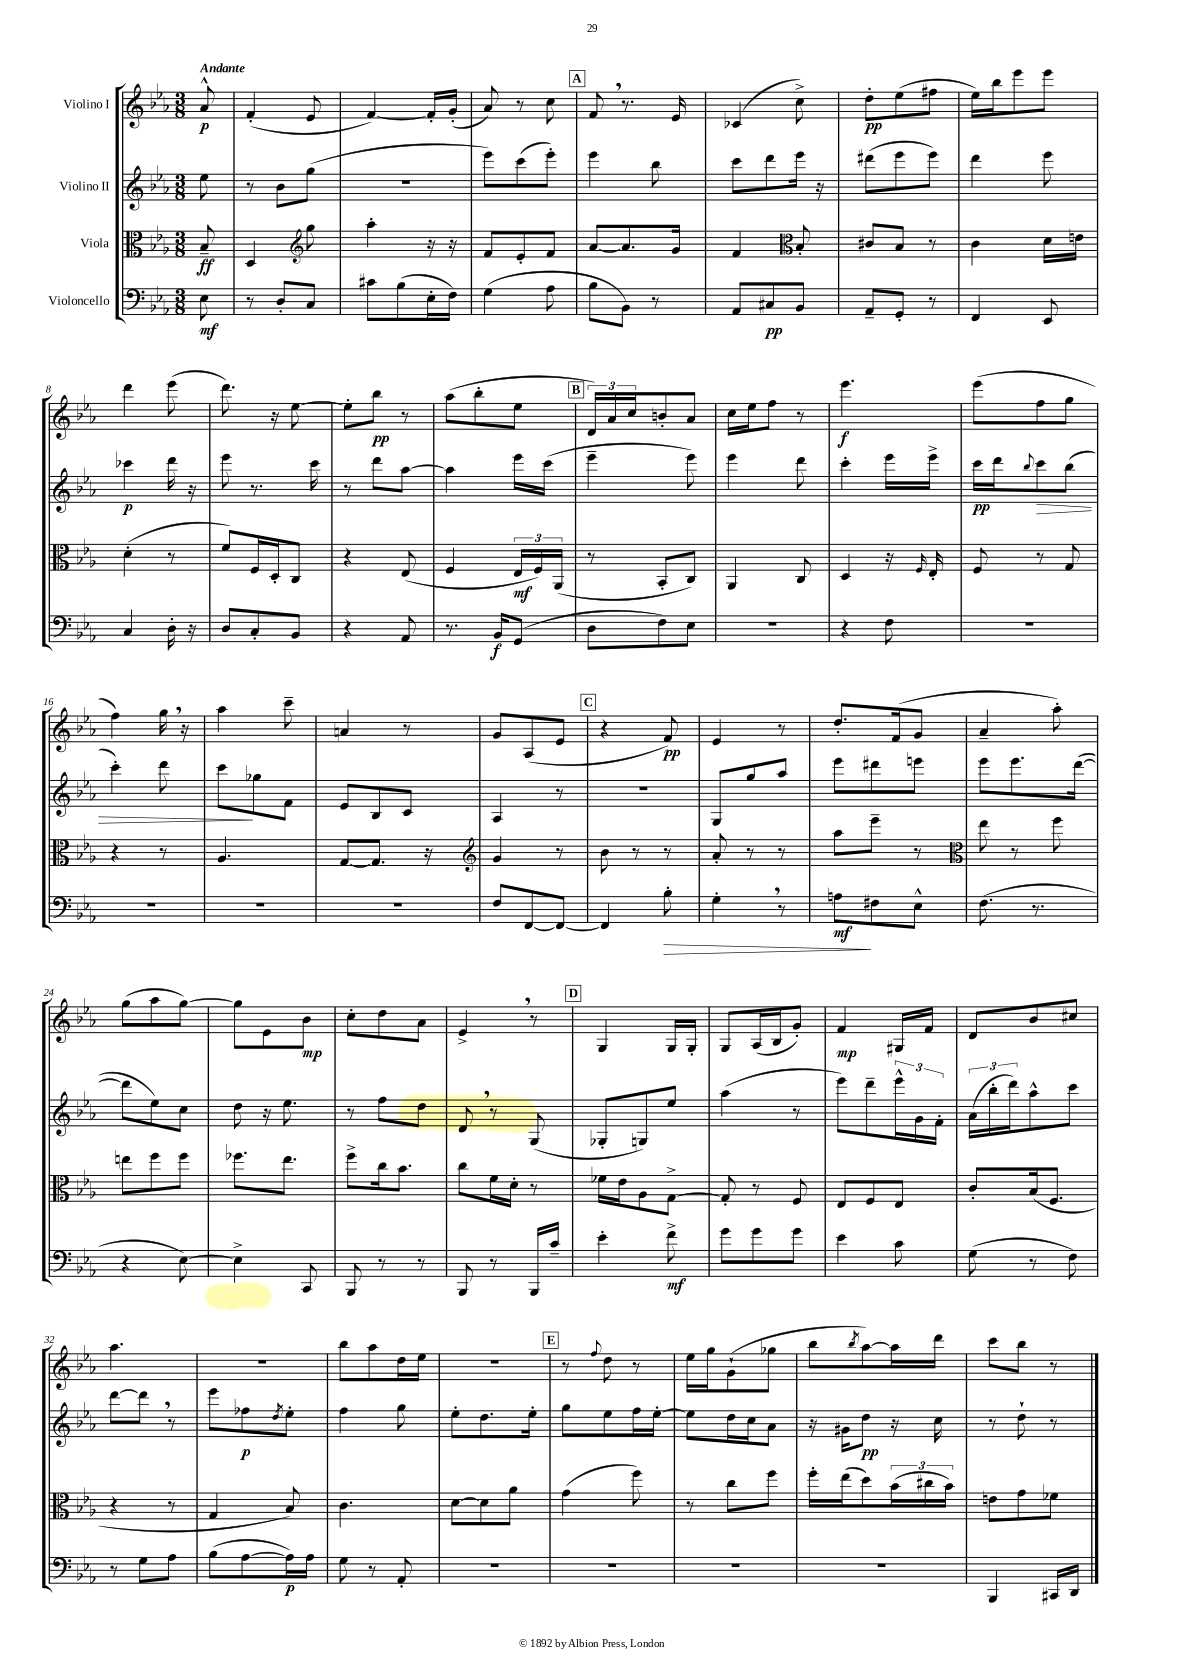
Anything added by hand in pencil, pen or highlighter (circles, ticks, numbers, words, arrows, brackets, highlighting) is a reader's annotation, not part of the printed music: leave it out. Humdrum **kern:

**kern	**kern	**kern	**kern
*staff4	*staff3	*staff2	*staff1
*clefF4	*clefC3	*clefG2	*clefG2
*k[b-e-a-]	*k[b-e-a-]	*k[b-e-a-]	*k[b-e-a-]
*M3/8	*M3/8	*M3/8	*M3/8
8E-\	8B-~/	8ee-\	8a-^^/
=	=	=	=
8r	4D/	8r	(4f'/
8D'/L	.	8b-\L	.
*	*clefG2	*	*
8C/J	8gg\	(8gg\J	8e-/
=	=	=	=
8c#\L	4aa-'\	4.r	[4f/)
(8B-\	.	.	.
16E-'\L	16r	.	16f'/]LL
16F\JJ)	16r	.	(16g'/JJ
=	=	=	=
(4G\	8f/L	8eee-\L)	8a-/)
.	8e-'/	(8ccc\	8r
8A-\	8f/J	8eee-'\J)	8cc\
=	=	=	=
8B-\L	[8a-/L	4eee-\	8f/
8BB-\J)	8.a-/]	.	8.r
8r	.	8bb-\	.
.	16g/Jk	.	16e-/
=	=	=	=
8AA-/L	4f/	8ccc\L	(4c-/
8C#/	.	8ddd\	.
*	*clefC3	*	*
8BB-/J	8B-'/	16eee-\Jk	8cc^\)
.	.	16r	.
=	=	=	=
8AA-~/L	8c#/L	(8ddd#\L	8dd'\L
8GG'/J	8B-/J	8eee-\	(8ee-\
8r	8r	8eee-\J)	8ff#\J
=	=	=	=
4FF/	4c\	4ddd\	16ee-\LL)
.	.	.	16bb-\J
.	.	.	8eee-\
8EE-/	16d\LL	8eee-\	8eee-\J
.	16e\JJ	.	.
=	=	=	=
4C/	(4d'\	4ccc-\	4ddd\
16D'\	8r	16ddd\	(8eee-\
16r	.	16r	.
=	=	=	=
8D/L	8f/L)	8eee-\	8.ddd\)
8C'/	16F/L	8.r	.
.	16D'/J	.	16r
8BB-/J	8C/J	.	[8ee-\
.	.	16ccc\	.
=	=	=	=
4r	4r	8r	8ee-'\]L
.	.	8ddd\L	8bb-\J
8AA-/	(8E-/	[8aa-\J	8r
=	=	=	=
8.r	4F/	4aa-\]	(8aa-\L
.	.	.	8bb-'\
16BB-/LK	.	.	.
(8GG/J	24E-/LL	16eee-\LL	8ee-\J
.	24F/)	.	.
.	.	(16ccc\JJ	.
.	(24AA-/JJ	.	.
=	=	=	=
8D\L	8r	4eee-~\	24d/LL)
.	.	.	24a-/
.	.	.	24cc/J
8F\)	8BB-'/L	.	8b'/
8E-\J	8C/J)	8eee-\)	8a-/J
=	=	=	=
4.r	4AA-/	4eee-\	16cc\LL
.	.	.	16ee-\J
.	.	.	8ff\J
.	8C/	8ddd\	8r
=	=	=	=
4r	4D/	4ccc'\	4.eee-\
8F\	16r	16eee-\LL	.
.	16qqF/	.	.
.	16E-'/	16eee-^\JJ	.
=	=	=	=
4.r	8F/	16ccc\LL	(8eee-\L
.	.	16ddd\J	.
.	.	8qqbb-/	.
.	8r	8ccc\	8ff\
.	8G/	(8bb-\J	8gg\J
=	=	=	=
4.r	4r	4ccc'\)	4ff\)
.	8r	8ddd\	16gg\
.	.	.	16r
=	=	=	=
4.r	4.A-/	8ccc\L	4aa-\
.	.	8gg-\	.
.	.	8f\J	8ccc~\
=	=	=	=
4.r	[8G/L	8e-/L	4a/
.	8.G/]J	8B-/	.
.	.	8c/J	8r
.	16r	.	.
=	=	=	=
*	*clefG2	*	*
8F/L	4g/	4A-/	8g/L
[8FF/	.	.	(8A-/
8FF/_J	8r	8r	8e-/J
=	=	=	=
4FF/]	8b-\	4.r	4r
.	8r	.	.
8B-'\	8r	.	8f/)
=	=	=	=
4G'\	8a-'/	8G/L	4e-/
.	8r	8gg/	.
8r	8r	8aa-/J	8r
=	=	=	=
8A\L	8aa-\L	8eee-\L	8.dd'/L
8F#\	8eee-~\J	8ddd#\	.
.	.	.	(16f/k
8E-^^\J	8r	8eee\J	8g/J
=	=	=	=
*	*clefC3	*	*
(8.F\	8ee-\	8eee-\L	4a-~/
.	8r	8.eee-\	.
8.r	.	.	.
.	8ff\	.	8aa-'\)
.	.	([16ddd\Jk	.
=	=	=	=
4r	8ee\L	8ddd\]L	(8gg\L
.	8ff\	8ee-\)	8aa-\
[8E-\)	8ff\J	8cc\J	[8gg\J)
=	=	=	=
4E-^\]	8.ff-\L	8dd\	8gg\]L
.	.	16r	8e-\
.	8.ee-\J	8.ee-\	.
8CC/	.	.	8b-\J
=	=	=	=
8BBB-/	8ff^\L	8r	8cc'\L
8r	16cc\k	8ff\L	8dd\
.	8.b-\J	.	.
8r	.	8dd\J	8a-\J
=	=	=	=
8BBB-/	8cc\L	8d/	4e-^/
8r	16f\L	8r	.
.	16d'\JJ	.	.
16BBB-/LL	8r	(8G/	8r
16c~/JJ	.	.	.
=	=	=	=
4e-'\	16f-\LL	8G-'/L	4G/
.	16e-\J	.	.
.	8A-\	8G/)	.
8f^\	[8G^\J	8ee-/J	16G/LL
.	.	.	16G'/JJ
=	=	=	=
8g\L	8G'/]	(4aa-\	8G/L
8g\	8r	.	(16A-/L
.	.	.	16B-/J
8g\J	8F/	8r	8g'/J)
=	=	=	=
4e-\	8E-/L	8eee-\L)	4f/
.	8F/	8ddd~\	.
8c\	8E-/J	24eee-^^\L	16G#/LL
.	.	24g\	.
.	.	.	16f/JJ
.	.	24f'\JJ	.
=	=	=	=
(8G\	8c'/L	(24a-\LL	8d/L
.	.	24bb-'\	.
.	.	24ddd\J)	.
8r	(16B-/k	8aa-^^\	8b-/
.	8.F/J	.	.
8F\)	.	8ccc\J	8cc#/J
=	=	=	=
8r	4r	[8ddd\L	4.aa-\
8G\L	.	8ddd\]J	.
8A-\J	8r	8r	.
=	=	=	=
(8B-\L	4G/	8eee-\L	4.r
[8A-\	.	8ff-\	.
.	.	8qdd/	.
16A-\]L)	8B-/)	8ee-'\J	.
16A-\JJ	.	.	.
=	=	=	=
8G\	4.c\	4ff\	8bb-\L
8r	.	.	8aa-\
8AA-'/	.	8gg\	16dd\L
.	.	.	16ee-\JJ
=	=	=	=
4.r	[8d\L	8ee-'\L	4.r
.	8d\]	8.dd\	.
.	8a-\J	.	.
.	.	16ee-'\Jk	.
=	=	=	=
4.r	(4g\	8gg\L	8r
.	.	.	8qqff/
.	.	8ee-\	8dd\
.	8ff\)	16ff\L	8r
.	.	[16ee-'\JJ	.
=	=	=	=
4.r	8r	8ee-\]L	16ee-\LL
.	.	.	16gg\J
.	8cc\L	16dd\L	(8g`\
.	.	16cc\J	.
.	8ff\J	8a-\J	8gg-\J
=	=	=	=
4.r	16ff'\LL	16r	8bb-\L
.	(16ee-\J	16g#\LK	.
.	.	.	8qbb-/
.	8dd\)	8dd\J	[8aa-\)
.	(24b-\L	16r	16aa-\]L
.	24cc#\	.	.
.	.	16cc\	16ddd\JJ
.	24b-\JJ)	.	.
=	=	=	=
4BBB-/	8e\L	8r	8ccc\L
.	8g\	8dd`\	8bb-\J
16CC#/LL	8f-\J	8r	8r
16DD/JJ	.	.	.
==	==	==	==
*-	*-	*-	*-
